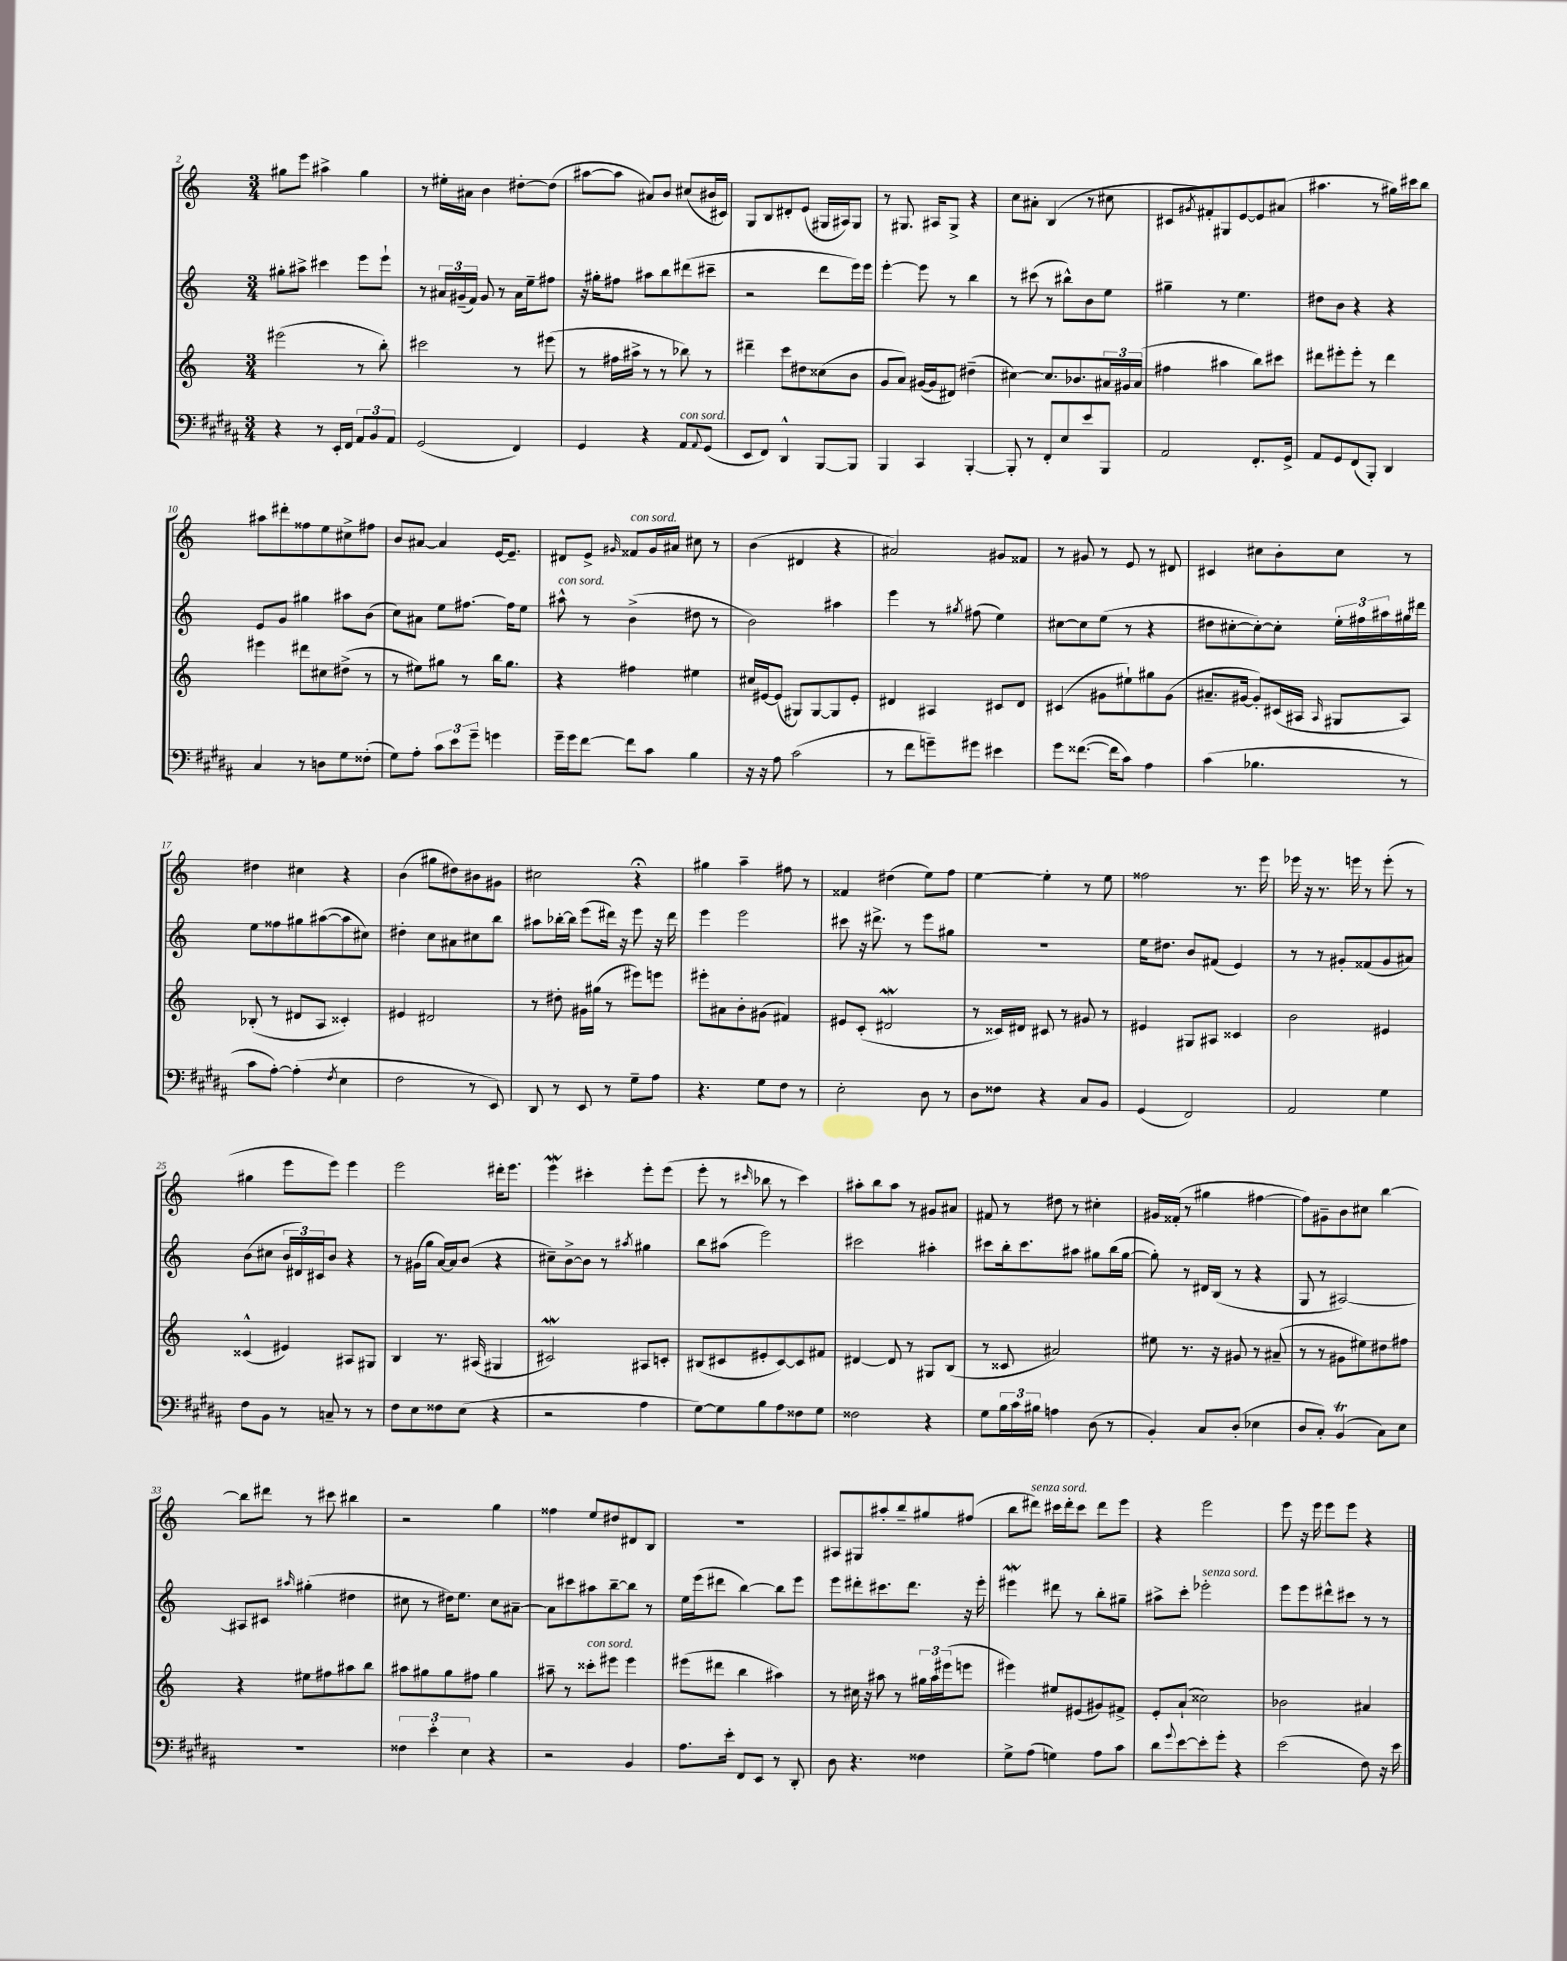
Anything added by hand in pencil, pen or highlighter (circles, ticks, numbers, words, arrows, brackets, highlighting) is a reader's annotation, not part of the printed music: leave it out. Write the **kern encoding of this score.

**kern	**kern	**kern	**kern
*staff4	*staff3	*staff2	*staff1
*clefF4	*clefG2	*clefG2	*clefG2
*k[f#c#g#d#a#]	*k[]	*k[]	*k[]
*M3/4	*M3/4	*M3/4	*M3/4
4r	(2eee#	8gg#'	8gg#
.	.	8aa#^	8eee
8r	.	4ccc#	4aa#^
16EE'	.	.	.
16FF#	.	.	.
12AA#	8r	8eee	4gg#
12BB	.	.	.
.	8bb')	8eee`	.
12AA#	.	.	.
=	=	=	=
(2GG#	2ccc#	8r	8r
.	.	24a#	16ee#'
.	.	(24g#~	.
.	.	.	16a#
.	.	24f)	.
.	.	8g#	4b
.	.	8r	.
4FF#)	8r	16a#	[8dd#'
.	.	16ee~	.
.	(8eee#	8ff#	(8dd#]
=	=	=	=
4GG#	8r	16r	[8aa#
.	.	16gg#'	.
.	16ff#	8ff#	8aa#]
.	16aa#^	.	.
4r	8r	8aa#	8a#)
.	8r	8bb	8b
8AA#	8bb-)	(8ddd#	(8cc#
8qqAA#	.	.	.
(8GG#	8r	8ccc#~	16b#
.	.	.	16c#)
=	=	=	=
8EE	4ddd#~	2r	8G
8FF#)	.	.	8B
4DD#^^	8ccc	.	8d#'
.	8dd#	.	(8e
[8BBB	(8cc##	8ddd	16G#
.	.	.	16A#)
8BBB]	8b	16eee)	8G#
.	.	16eee	.
=	=	=	=
4BBB	8g	[4eee'	8r
.	8a)	.	8.G#
4CC#	([16g#	8eee]	.
.	16g#]	.	16A#
.	8d#)	8r	8G#^
[4BBB'	(4dd#~	4bb	4r
=	=	=	=
8BBB']	[4cc#)	8r	8cc
8r	.	(8ccc#	8a#'
8FF#'	8.cc#]	8r	(4B
8E	.	8bb#^^)	.
.	8.b-	.	.
8e	.	8b	8r
8BBB	24a#	8ee	8cc#
.	24g#	.	.
.	(24a#	.	.
=	=	=	=
2AA#	4ff#	4gg#~	8c#
.	.	.	8qg#
.	.	.	8f#')
.	4aa#	8r	8G#
.	.	4.ee	[8e
8.FF#'	8bb)	.	8e]
.	8ccc#	.	(8a#
16GG#^	.	.	.
=	=	=	=
8AA#	8ddd#	8dd#	4.aa#
8GG#	8eee#'	8b	.
(8FF#	8eee#'	4r	.
8BBB')	8r	.	8r
4DD#	4ddd#	4r	16gg#)
.	.	.	16ccc#
.	.	.	8bb
=	=	=	=
4C#	4eee#	8e	8aa#
.	.	8g	8ddd#'
8r	8ddd#	4gg#	8ff##
8D	8cc#	.	8ee
8G#	(8dd#^	8aa#	8cc#^
(8F##'	8r	(8b	8ff#
=	=	=	=
8G#)	8r	8cc)	8b
8A#'	8ee#)	8a#	[8a#
12c#	8gg#	8ee	4a#]
12e	.	.	.
.	8r	[8.ff#	.
12g#~	.	.	.
4g	16bb	.	[16e
.	8.gg#	16ff#]	8.e~]
.	.	8ee	.
=	=	=	=
16g#~	4r	8aa#^^	8d#
16g#	.	.	.
[8f#	.	8r	8e^
.	.	.	16qqg#
8f#]	4ff#	(4b^	8f##
8c#	.	.	16g#
.	.	.	16a#
4B	4ee#	8dd#	8cc#
.	.	8r	8r
=	=	=	=
16r	16cc#	2b)	(4b
16r	[16e#	.	.
8A#	(8e#]	.	.
(2c#	8G#)	.	4d#
.	[8G#	.	.
.	8G#]	4aa#	4r
.	8e#'	.	.
=	=	=	=
8r	4d#	4eee	2a#)
8f#	.	.	.
8g~)	4A#	8r	.
.	.	8qgg#	.
8g#	.	(8ff#	.
4e#	8c#	4ee)	8g#
.	8d#	.	8f##
=	=	=	=
8g#	(4c#	[8cc#	8r
([8.f##	.	8cc#]	8g#
.	8g#	(8ee	8r
16f##]	.	.	.
8c#)	8ee#`)	8r	8e
4A#	8gg#	4r	8r
.	(8g#	.	8d#
=	=	=	=
(4c#	8.a#~	8dd#	4c#
.	.	[8cc#'	.
.	[16g#	.	.
4.B-	8g#'])	8cc#'_)	8cc#
.	(16c#	8cc#']	8b'
.	16A#	.	.
.	16qqA#	.	.
.	8G#	24ee'	8cc#
.	.	24ff#	.
.	.	24aa#	.
8r	8A#)	16gg#	8r
.	.	16ddd#	.
=	=	=	=
8c#	(8B-'	8ee	4dd#
[8A#')	8r	8ff##	.
(4A#']	8d#	8gg#	4cc#
.	8A	([8aa#	.
8qF#	.	.	.
4E	4c##')	8aa#]	4r
.	.	8cc#)	.
=	=	=	=
2F#	4e#	4dd#'	(4b
.	2d#	8cc	8gg#
.	.	8a#	8dd#)
8r	.	8cc#	8b#
8EE)	.	8bb	8g#
=	=	=	=
8DD#	8r	8aa#	2cc#
8r	8dd#'	[16bb-'	.
.	.	16bb-]	.
8EE	16g#	(8eee	.
.	(16gg#	.	.
8r	8r	16ddd#)	.
.	.	16r	.
8G#~	8eee#)	8eee	4r;
8A#	8eee	16r	.
.	.	16ddd#	.
=	=	=	=
4.r	8eee#'	4eee	4gg#
.	8a#	.	.
.	8b'	2eee	4aa~
8G#	(8g#	.	.
8F#	4f#)	.	8ff#
8r	.	.	8r
=	=	=	=
2E'	8e#	8ccc#	4f##
.	(8c'	16r	.
.	.	8.ddd#^	.
.	2d#	.	(4dd#
.	.	8r	.
8D#	.	8eee	8ee)
8r	.	8gg#	8ff
=	=	=	=
8D#	8r	2.r	[4ee
8F##	16c##)	.	.
.	16d#	.	.
4r	8c#	.	4ee']
.	8r	.	.
8C#	8g#	.	8r
8BB	8r	.	8ee
=	=	=	=
(4GG#	4e#	16ee	2ff##
.	.	8.dd#	.
2FF#)	8G#	8b	.
.	8A#	(8f#	.
.	4c##	4e)	8.r
.	.	.	16eee
=	=	=	=
2AA#	2b	8r	16eee-
.	.	.	16r
.	.	8r	8.r
.	.	8g#'	.
.	.	.	16eee
.	.	(8f##	8r
4G#	4e#	8g#	(8eee'
.	.	8a#)	8r
=	=	=	=
8F#	(4c##^^	(8b	4gg#
8BB	.	8cc#	.
8r	4e#)	24b	8eee
.	.	24d#)	.
.	.	24c#	.
8C~	.	8b	8eee)
8r	8A#	4r	4eee
8r	8G#	.	.
=	=	=	=
8F#	4B	8r	2eee
8E	.	(16g#	.
.	.	16gg	.
8F##	8.r	[16a)	.
.	.	16a]	.
(8E	.	(8b	.
.	(16A#	.	.
4r	4G#	4r	16ddd#'
.	.	.	8.eee
=	=	=	=
2r	2c#)	8cc#~)	4eee
.	.	[8b^	.
.	.	8b]	4ccc#'
.	.	8r	.
.	.	8qaa#	.
4A#	8A#	4gg#	8eee'
.	8c'	.	(8eee
=	=	=	=
[8G#)	(8B#	8bb	8eee'
8G#]	8c#	(8aa#	8r
.	.	.	16qqccc#
8B	8e#'	2eee)	8bb-
8A#	[8c#)	.	8r
8F##	8c#]	.	4ccc#)
8G#	8f#	.	.
=	=	=	=
2F##	[4d#	2ccc#	8aa#'
.	.	.	8bb
.	8d#]	.	8aa#
.	8r	.	8r
4r	8G#	4aa#'	8g#
.	(8B	.	8a#
=	=	=	=
8G#	8r	8ccc#	8f#
24B	8c##	16bb'	8r
24c#	.	.	.
.	.	8.ccc#	.
24B#	.	.	.
4A	2a#)	.	8dd#
.	.	8aa#	8r
(8D#	.	8gg#	4cc#'
8r	.	(16bb	.
.	.	[16gg#	.
=	=	=	=
4BB')	8ee#	8gg#'])	16g#
.	.	.	(16f##'
.	8.r	8r	8r
8C#	.	16d#	4gg#
.	16r	(16B	.
(8D#'	8g#	8r	.
4E-	8r	4r	[4ff#
.	(8a#~	.	.
=	=	=	=
8D#	8r	8G	8ff#])
8C#')	8r	8r	8g#~
(4BB	8g#	[2A#)	8b
.	8ee#)	.	8cc#
8C#)	8dd#	.	[4bb
8E	8ff#	.	.
=	=	=	=
2.r	4r	8A#]	8bb]
.	.	8c#	8ddd#
.	.	16qqaa#	.
.	8ee#	(4gg#'	8r
.	8ff#	.	8ccc#
.	8aa#	4dd#	4bb#
.	8bb	.	.
=	=	=	=
6F##	8aa#	8cc#	2r
.	8gg#	8r	.
6e'	.	.	.
.	8gg#	16dd#)	.
.	.	8.ee	.
6E	.	.	.
.	8ff#	.	.
4r	4gg#	8cc#	4gg
.	.	[8a#~	.
=	=	=	=
2r	8aa#~	8a#]	4ff##
.	8r	8ccc#	.
.	8ccc##'	8aa#	8ee
.	8eee#	[8bb~	8dd#
4BB	4eee#	8bb]	8d#
.	.	8r	8B
=	=	=	=
8.A#	(8eee#	16ee	2.r
.	.	(16eee	.
.	8ddd#	8ddd#	.
16e'	.	.	.
8FF#	4bb	[4bb)	.
8EE	.	.	.
8r	4aa#)	8bb]	.
8DD#'	.	8eee	.
=	=	=	=
8D#	8r	8eee	8A#
4.r	16cc#	8ddd#'	8G#
.	16r	.	.
.	8aa#	8.ccc#	8aa#'
.	8r	.	8bb~
.	.	8.ddd#	.
4F##	24gg#	.	8gg#
.	24aa#	.	.
.	(24eee#	.	.
.	8eee	16r	(8ff#
.	.	16eee'	.
=	=	=	=
8G#^	4eee#)	4eee#	8bb
(8A#	.	.	8ddd#)
4G)	8ee#	8ddd#	16ccc#
.	.	.	16ddd#'
.	(8e#	8r	8ccc#
8A#	8g#)	8bb'	8ddd#
8c#	8f#^	8gg#~	8eee
=	=	=	=
8d#	8e'	8aa#^	4r
8qqg#	.	.	.
[8e	(8a`	8ccc'	.
8e']	2cc##)	2eee-'	2eee
8g#'	.	.	.
4r	.	.	.
=	=	=	=
(2e	2b-	8eee	8eee
.	.	8eee	16r
.	.	.	16eee
.	.	8ddd#^^	8eee
.	.	8ccc#	8eee
8F#)	4a#	8r	4r
16r	.	8r	.
16e	.	.	.
==	==	==	==
*-	*-	*-	*-
